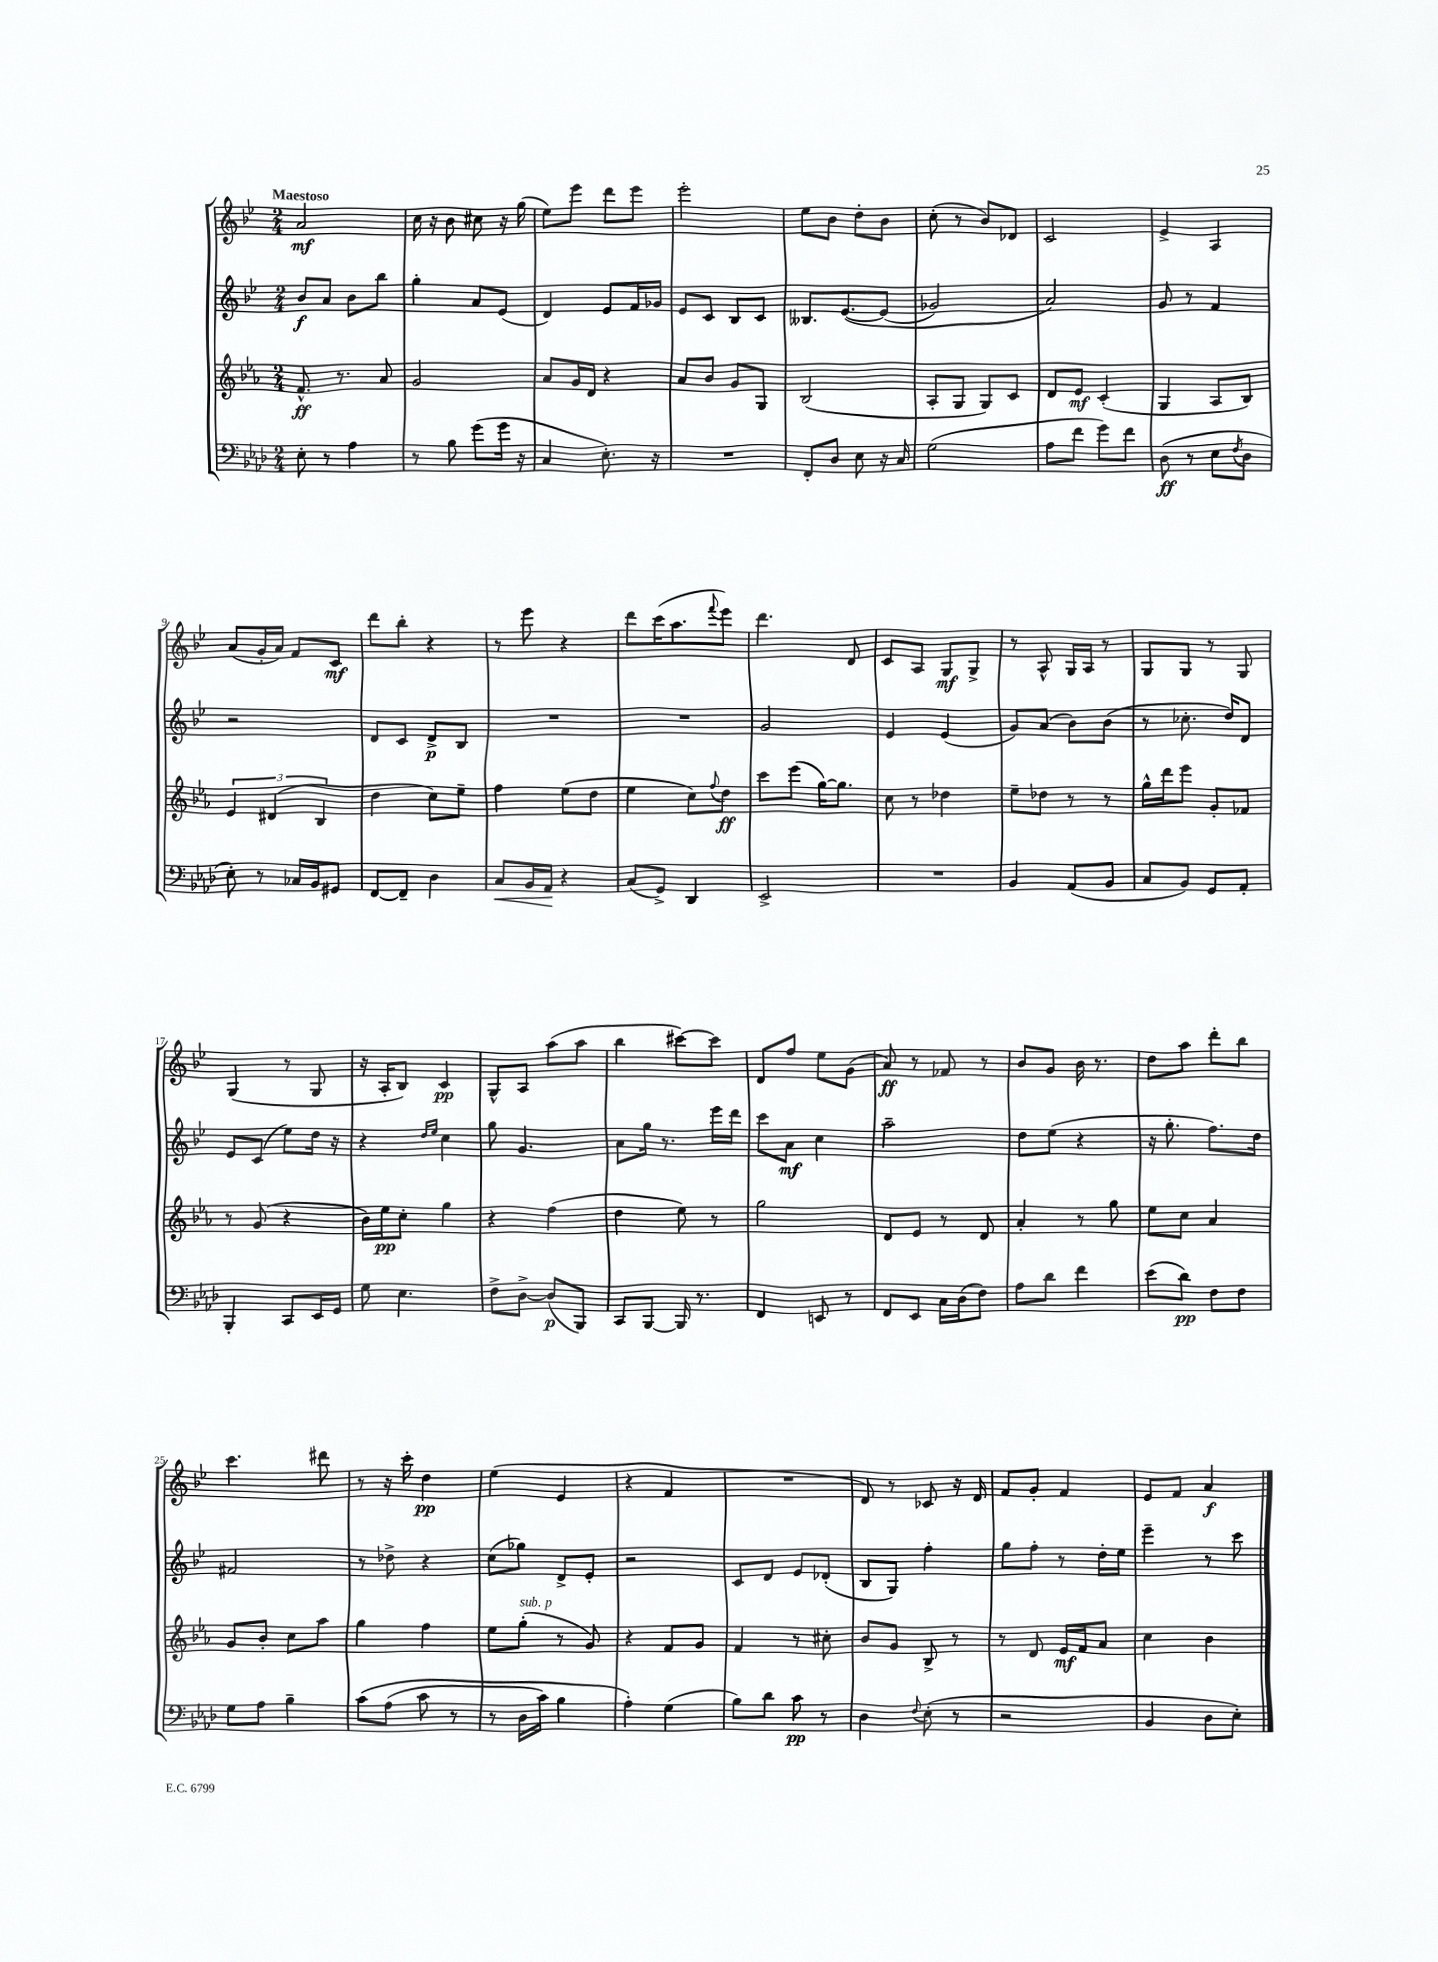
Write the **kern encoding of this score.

**kern	**kern	**kern	**kern
*staff4	*staff3	*staff2	*staff1
*clefF4	*clefG2	*clefG2	*clefG2
*k[b-e-a-d-]	*k[b-e-a-]	*k[b-e-]	*k[b-e-]
*M2/4	*M2/4	*M2/4	*M2/4
8E-'	8.f^^	8b-	2a
8r	.	8a	.
.	8.r	.	.
4A-	.	8b-	.
.	8a-	8bb-	.
=	=	=	=
8r	2g	4gg'	16cc
.	.	.	16r
8B-	.	.	8b-
(8g	.	8a	8cc#
16g	.	(8e-	16r
16r	.	.	(16gg
=	=	=	=
4C	8a-	4d)	8ee-)
.	16g	.	8eee-
.	16d	.	.
8.E-')	4r	8e-	8ddd
.	.	16f	8eee-
16r	.	16g-	.
=	=	=	=
2r	8a-	8e-	2eee-'
.	8b-	8c	.
.	8g	8B-	.
.	8G	8c	.
=	=	=	=
8FF'	(2B-	8.B--	8ee-
8D-	.	.	8b-
.	.	&([8.e-	.
8E-	.	.	8dd'
16r	.	(8e-]	8b-
16C	.	.	.
=	=	=	=
(2G	8A-'	2g-)	(8cc'
.	8G	.	8r
.	8G)	.	8b-)
.	8c	.	8d-
=	=	=	=
8A-	8d	2a&)	2c
8f	8e-	.	.
8g)	(4c'	.	.
8f	.	.	.
=	=	=	=
(8D-	4G	8g	4e-^
8r	.	8r	.
8E-	8A-	4f	4A
8qF	.	.	.
8D-	8B-)	.	.
=	=	=	=
8E-')	6e-	2r	(8a
8r	.	.	16g'
.	(6d#	.	.
.	.	.	16a)
16C-	.	.	8f
16BB-	.	.	.
.	6B-	.	.
8GG#	.	.	8c
=	=	=	=
[8FF	4dd	8d	8ddd
8FF~]	.	8c	8bb-'
4D-	8cc)	8d^	4r
.	8ee-~	8B-	.
=	=	=	=
8C	4ff	2r	8r
16BB-	.	.	8eee-
16AA-	.	.	.
4r	(8ee-	.	4r
.	8dd	.	.
=	=	=	=
(8C	4ee-	2r	8ddd
8GG^)	.	.	(16ccc
.	.	.	8.aa
4DD-	8cc)	.	.
.	8qqff	.	8qqfff
.	8dd	.	8eee-)
=	=	=	=
2EE-^	8ccc	2g	4.ddd
.	(8eee-	.	.
.	[16gg)	.	.
.	8.gg]	.	.
.	.	.	8d
=	=	=	=
2r	8cc	4e-	8c
.	8r	.	8A
.	4dd-	(4e-	8G
.	.	.	8G^
=	=	=	=
4BB-	8ee-~	8g)	8r
.	8dd-	(8a	8A^^
(8AA-	8r	8b-)	16G
.	.	.	16A
8BB-	8r	(8b-	8r
=	=	=	=
8C	16gg^^	8r	8G
.	16ddd	.	.
8BB-)	8eee-	8.cc-'	8G
8GG	8g'	.	8r
.	.	16dd)	.
8AA-'	8f-	8d	8G
=	=	=	=
4BBB-'	8r	8e-	(4G
.	(8g	(8c	.
8CC	4r	8ee-)	8r
16EE-	.	16dd	8G
16GG	.	16r	.
=	=	=	=
8G	16b-)	4r	16r
.	16ee-	.	16A'
4.E-	8cc'	.	8B-)
.	.	16qqdd	.
.	.	16qqee-	.
.	4gg	4cc	4c
=	=	=	=
8F^	4r	8gg	8G^^
[8D-^	.	4.g	8A
(8D-]	(4ff	.	(8aa
8BBB-)	.	.	8aa
=	=	=	=
8CC	4dd	8a	4bb-
[8BBB-	.	16gg	.
.	.	8.r	.
16BBB-]	8ee-)	.	[8ccc#)
8.r	.	.	.
.	8r	16eee-	8ccc#]
.	.	16ddd	.
=	=	=	=
4FF	2gg	8ccc	8d
.	.	8a	8ff
8EE	.	4cc	8ee-
8r	.	.	(8g
=	=	=	=
8FF	8d	2aa~	8a)
8EE-	8e-	.	8r
16C	8r	.	8f-
(16D-	.	.	.
8F)	8d	.	8r
=	=	=	=
8A-	4a-'	8dd	8b-
8d-	.	(8ee-	8g
4f	8r	4r	16b-
.	.	.	8.r
.	8gg	.	.
=	=	=	=
(8e-	8ee-	16r	8dd
.	.	8.gg'	.
8d-)	8cc	.	8aa
8F	4a-	8.ff)	8ddd'
8F	.	.	8bb-
.	.	16dd	.
=	=	=	=
8G	8g	2f#	4.ccc
8A-	8b-'	.	.
4B-~	8cc	.	.
.	8aa-	.	8ddd#
=	=	=	=
&(8c	4gg	8r	8r
(8A-	.	8dd-^	16r
.	.	.	16ccc'
8c	4ff	4r	4dd
8r	.	.	.
=	=	=	=
8r	8ee-	(8cc	(4ee-
16D-	(8gg'	8gg-)	.
16c)	.	.	.
4B-	8r	8d^	4e-
.	8g)	8e-'	.
=	=	=	=
4A-'&)	4r	2r	4r
(4G	8f	.	4f
.	8g	.	.
=	=	=	=
8B-)	4f	8c	2r
8d-	.	8d	.
8c	8r	8e-	.
8r	8cc#'	(8d-'	.
=	=	=	=
4D-	8b-	8B-	8d)
.	8g	8G)	8r
8qqF	.	.	.
(8E-'	8B-^	4ff'	8c-
8r	8r	.	16r
.	.	.	16d
=	=	=	=
2r	8r	8gg	8f
.	8d	8ff'	8g'
.	16e-	8r	4f
.	16f	.	.
.	8a-	16dd'	.
.	.	16ee-	.
=	=	=	=
4BB-	4cc	4eee-~	8e-
.	.	.	8f
8D-	4b-	8r	4a
8E-')	.	8ccc	.
==	==	==	==
*-	*-	*-	*-
